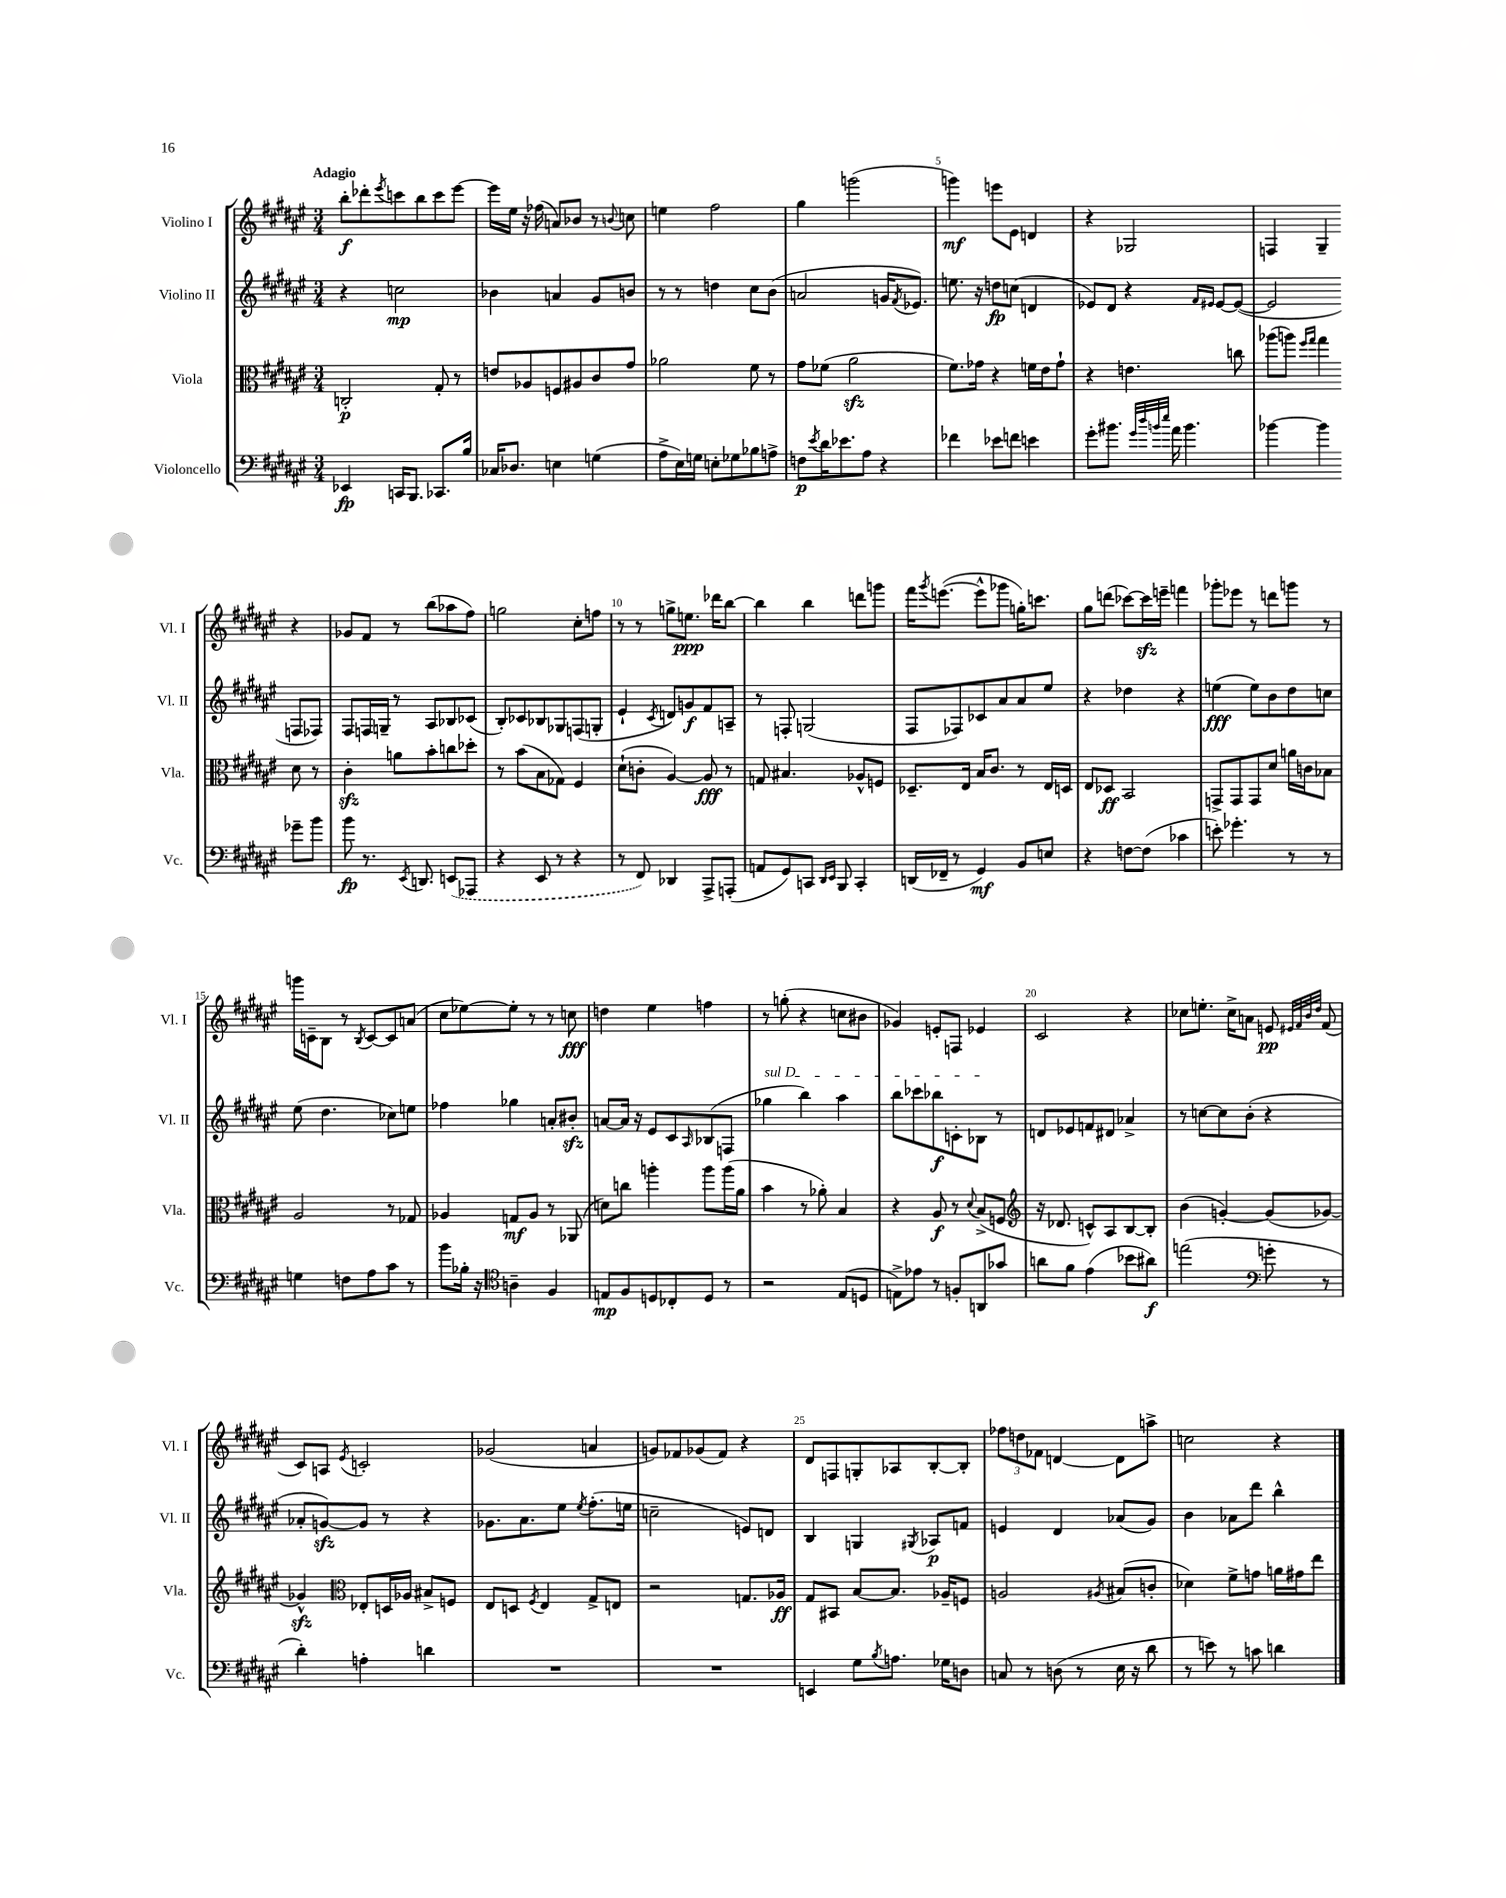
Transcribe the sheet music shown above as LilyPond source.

<<
\new StaffGroup <<
\new Staff = "s0" \with { instrumentName = "Violino I" shortInstrumentName = "Vl. I" } {
    \clef treble \key fis \major \numericTimeSignature \time 3/4 \tempo "Adagio"
    b''8-.\f des'''8-. \acciaccatura { eis'''8 } c'''8 b''8 c'''8 eis'''8~ |
    eis'''16 eis''16 r16 fes''16( a'8) bes'8 r8 \appoggiatura { b'8 } c''8 |
    e''4 fis''2 |
    gis''4 g'''2( |
    g'''4\mf) e'''8 eis'8 d'4 |
    r4 ges2 |
    f4 gis4-- r4 |
    ges'8 fis'8 r8 b''8( aes''8 fis''8) |
    g''2 cis''8-. f''8 |
    r8 r8 g''8-> e''8.\ppp des'''16 b''8~ |
    b''4 b''4 d'''8 g'''8 |
    fis'''16 \acciaccatura { gis'''8 } e'''8.~( e'''8-^ ges'''8 g''16-.) c'''8. |
    gis''8 d'''8( ces'''8~) ces'''16\sfz e'''16-- f'''4 |
    ges'''8-. ees'''8 r8 d'''8 g'''8 r8 |
    g'''16 c'16-- b8 r8 \acciaccatura { b8 } c'8~ c'8 a'8( |
    cis''8 ees''8~) ees''8-. r8 r8 c''8\fff |
    d''4 eis''4 f''4 |
    r8 g''8-.( r4 c''8 bis'8 |
    ges'4) e'8-. f8 ees'4 |
    cis'2 r4 |
    ces''8 e''8.-. ces''16-> a'8 e'8\pp \grace { eis'32 fis'32 b'32 dis''32 } fis'8( |
    cis'8) a8 \acciaccatura { eis'8 } c'2-. |
    ges'2( a'4 |
    g'8) fes'8 ges'8( fes'8) r4 |
    dis'8 f8 g8-. aes8 b8~-. b8-. |
    \tuplet 3/2 { fes''8 d''8 fes'8 } d'4~ d'8 a''8-> |
    c''2 r4 \bar "|." |
}
\new Staff = "s1" \with { instrumentName = "Violino II" shortInstrumentName = "Vl. II" } {
    \clef treble \key fis \major \numericTimeSignature \time 3/4
    r4 c''2\mp |
    bes'4 a'4 gis'8 b'8 |
    r8 r8 d''4 cis''8 b'8( |
    a'2 g'16 \acciaccatura { fis'8 } ees'8.) |
    e''8. r16 d''8\fp c''8( d'4 |
    ees'8) dis'8 r4 \grace { fis'16 eis'16 } eis'8~ eis'8~( |
    eis'2 f8 fes8) |
    fis8 f16 g16-- r8 ais8 bes8 ces'8( |
    b8-.) ces'8 bes8 ges8 f8( g8-. |
    eis'4-! \acciaccatura { cis'8 } d'8) g'8\f fis'8 a8-- |
    r8 f8-. g2( |
    fis8 fes8) ces'8 ais'8 ais'8 eis''8 |
    r4 des''4 r4 |
    e''4\fff( e''8) b'8 dis''8 c''8 |
    eis''8( dis''4. ces''8) e''8 |
    fes''4 ges''4 a'8-. bis'8-.\sfz |
    a'8~ a'16 r16 eis'8 cis'8 \grace { ais16 } bes8( f8 |
    \once \override TextSpanner.bound-details.left.text = \markup { \italic "sul D" } ges''4\startTextSpan b''4) ais''4 |
    b''8 ces'''8 bes''8\f c'8-. bes8\stopTextSpan r8 |
    d'8 ees'8 f'8 dis'8 aes'4-> |
    r8 c''8~ c''8 b'8-.( r4 |
    aes'8-. g'8~\sfz) g'8 r8 r4 |
    ges'8. ais'8. eis''8 \acciaccatura { eis''8 } fis''8.-.( e''16 |
    c''2-- e'8) d'8 |
    b4 g4 \acciaccatura { gis8 } aes8\p f'8 |
    e'4 dis'4 aes'8( gis'8) |
    b'4 aes'8 dis'''8 b''4-^ \bar "|." |
}
\new Staff = "s2" \with { instrumentName = "Viola" shortInstrumentName = "Vla." } {
    \clef alto \key fis \major \numericTimeSignature \time 3/4
    c2-.\p gis8-. r8 |
    e'8 aes8 f8 ais8 cis'8 gis'8 |
    aes'2 fis'8 r8 |
    gis'8 fes'8( ais'2\sfz |
    fis'8.) ges'16 r4 f'16 eis'16 ges'8-! |
    r4 e'4. c''8 |
    aes''8( a''8) \grace { fis''16 gis''16 } gis''4 dis'8 r8 |
    cis'4-.\sfz a'8 b'8-. c''8 des''8-. |
    r8 b'8( b8 ges8) fis4 |
    dis'8-!( c'8-. ais4~) ais8\fff r8 |
    g8 bis4. aes8-^ f8 |
    des8.-- eis16 b16 cis'8. r8 eis16 d16 |
    eis8 des8\ff b,2 |
    g,8-> g,8 g,8 dis'8 a'16 c'16 bes8 |
    ais2 r8 ges8 |
    aes4 g8\mf aes8 r8 aes,8( |
    d'8) c''8 a''4-. a''8 a''16( ais'16 |
    b'4 r8 aes'8-.) b4 |
    r4 ais8\f r8 \appoggiatura { dis'8 } b8->( f8 |
    \clef treble r16 des'8. c'8-^) ais8 b8~ b8-. |
    b'4( g'4~-.) g'8( ges'8~) |
    ges'4-^\sfz \clef alto ees8-. d16 aes16 bis8-> f8 |
    eis8 d8 \acciaccatura { fis8 } eis4 gis8-> e8 |
    r2 g8. aes16\ff |
    gis8 bis,8 b8~ b8. aes16-- f8 |
    a2 \acciaccatura { ais8 } bis8( c'8-. |
    des'4) fis'8-> g'8 a'16 gis'16 eis''8 \bar "|." |
}
\new Staff = "s3" \with { instrumentName = "Violoncello" shortInstrumentName = "Vc." } {
    \clef bass \key fis \major \numericTimeSignature \time 3/4
    ees,4\fp c,16 b,,8. ces,8. b16 |
    ces16 des8. e4 g4( |
    ais8-> eis16) g16 e8-. ges8 bes8 a8-> |
    f8\p \acciaccatura { eis'8 } dis'16 ees'8. ais8 r4 |
    fes'4 ees'8 f'8 e'4 |
    gis'8-. bis'8. \grace { gis'32 dis''32 b'32 eis''32 } ais'16 b'4. |
    bes'4~ bes'4 ges'8-- bes'8 |
    b'8\fp r8. \acciaccatura { eis,8 } d,8. \once \slurDashed e,8( aes,,8 |
    r4 eis,8 r8 r4 |
    r8 fis,8) des,4 ais,,8-> a,,8-.( |
    a,8 gis,8) c,8 \grace { dis,16 eis,16 } b,,8 c,4-. |
    d,16( fes,16-- r8 gis,4\mf) b,8 e8 |
    r4 f8~ f8( ces'4 |
    e'8-.) ges'4.-. r8 r8 |
    g4 f8 ais8 cis'8 r8 |
    b'8 bes16-. r16 \clef tenor a4-- fis4 |
    e8\mp fis8 d8 ces8-. d8 r8 |
    r2 eis8( d8 |
    e8->) ees'8 r8 f8-. a,8 ges'8 |
    a'8 fis'8 eis'4( bes'8 ais'8\f) |
    e''2( \clef bass g'8-. r8 |
    dis'4-.) a4-. d'4 |
    R2. |
    R2. |
    e,4 gis8 \acciaccatura { b8 } a8. ges16 d8 |
    c8 r8 d8( r8 eis16 r16 dis'8 |
    r8 e'8) r8 c'8 d'4 \bar "|." |
}
>>
>>
\layout { \context { \Score \override BarNumber.break-visibility = ##(#f #t #t) barNumberVisibility = #(every-nth-bar-number-visible 5) } }
